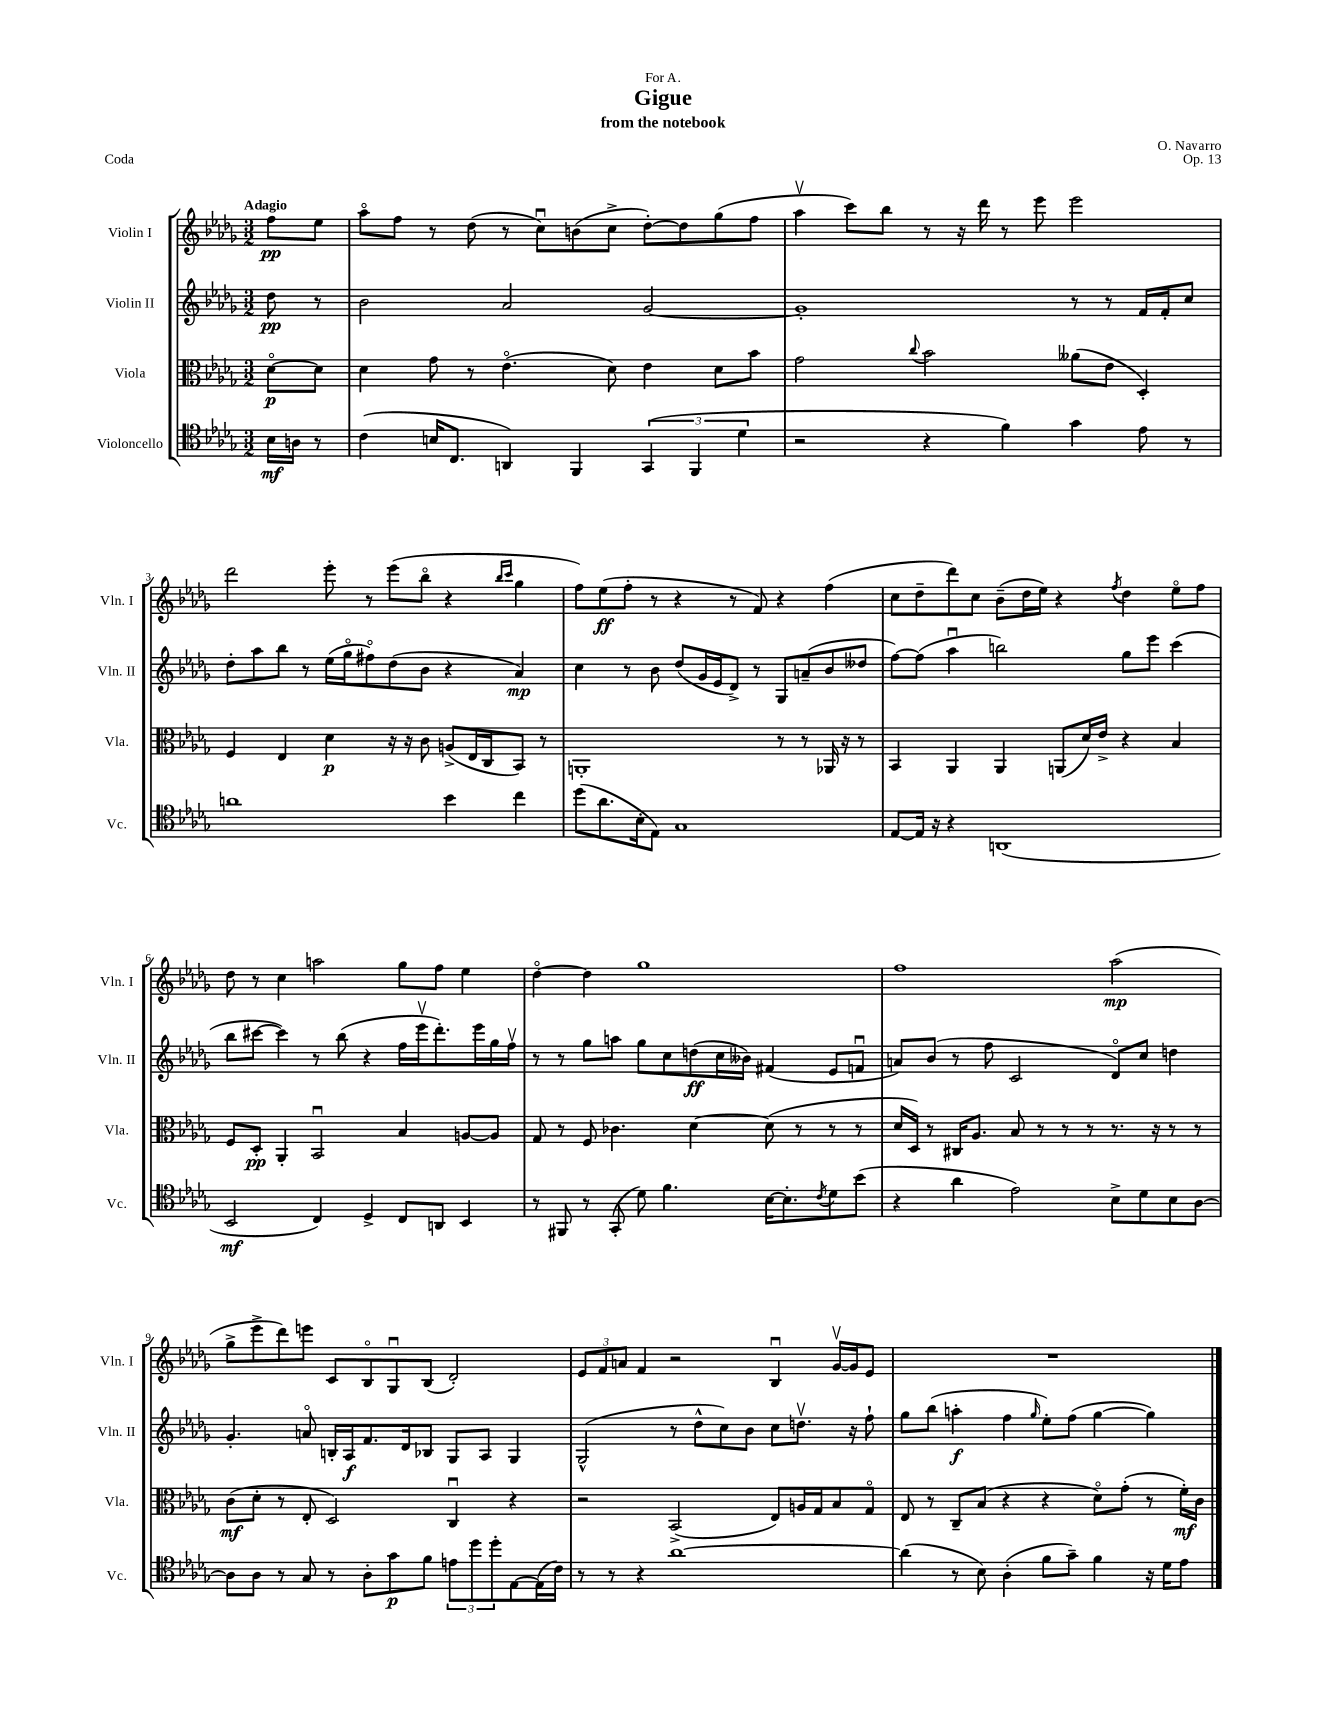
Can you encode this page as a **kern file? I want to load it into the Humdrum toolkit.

**kern	**dynam	**kern	**dynam	**kern	**dynam	**kern	**dynam
*part4	*part4	*part3	*part3	*part2	*part2	*part1	*part1
*staff4	*staff4	*staff3	*staff3	*staff2	*staff2	*staff1	*staff1
*I"Violoncello	*	*I"Viola	*	*I"Violin II	*	*I"Violin I	*
*I'Vc.	*	*I'Vla.	*	*I'Vln. II	*	*I'Vln. I	*
*clefC4	*	*clefC3	*	*clefG2	*	*clefG2	*
*k[b-e-a-d-g-]	*	*k[b-e-a-d-g-]	*	*k[b-e-a-d-g-]	*	*k[b-e-a-d-g-]	*
*M3/2	*	*M3/2	*	*M3/2	*	*M3/2	*
=	=	=	=	=	=	=	=
!	!	!	!	!	!	!LO:TX:a:B:t=Adagio	!
16B-\LL	mf	[8d-\L	p	8dd-\	pp	8ff\L	pp
16An\JJ	.	.	.	.	.	.	.
8r	.	8d-\J]	.	8r	.	8ee-\J	.
=1	=1	=1	=1	=1	=1	=1	=1
(4c\	.	4d-\	.	2b-\	.	8aa-\L	.
.	.	.	.	.	.	8ff\J	.
16Bn/KL	.	8g-\	.	.	.	8r	.
8.C/J	.	.	.	.	.	.	.
.	.	8r	.	.	.	(8dd-\	.
4AAn/)	.	(4.e-\	.	2a-/	.	8r	.
.	.	.	.	.	.	8ccu\L)	.
4FF/	.	.	.	.	.	(8bn\	.
.	.	8d-\)	.	.	.	8cc^\J	.
(6GG-/	.	4e-\	.	[2g-/	.	[8dd-'\L)	.
.	.	.	.	.	.	8dd-\]	.
6FF/	.	.	.	.	.	.	.
.	.	8d-\L	.	.	.	(8gg-\	.
6d-\	.	.	.	.	.	.	.
.	.	8b-\J	.	.	.	8ff\J	.
=2	=2	=2	=2	=2	=2	=2	=2
2r	.	2g-\	.	1g-']	.	4aa-v\	.
.	.	.	.	.	.	8ccc\L)	.
.	.	.	.	.	.	8bb-\J	.
.	.	8qqcc/	.	.	.	.	.
4r	.	2b-\	.	.	.	8r	.
.	.	.	.	.	.	16r	.
.	.	.	.	.	.	16ddd-\	.
4f\)	.	.	.	.	.	8r	.
.	.	.	.	.	.	8eee-\	.
4g-\	.	(8a--X\L	.	8r	.	2eee-\	.
.	.	8e-\J	.	8r	.	.	.
8e-\	.	4D-'/)	.	16f/LL	.	.	.
.	.	.	.	16f'/J	.	.	.
8r	.	.	.	8cc/J	.	.	.
!!LO:LB:g=z
=3	=3	=3	=3	=3	=3	=3	=3
1an	.	4F/	.	8dd-'\L	.	2ddd-\	.
.	.	.	.	8aa-\	.	.	.
.	.	4E-/	.	8bb-\J	.	.	.
.	.	.	.	8r	.	.	.
.	.	4d-\	p	(16ee-\LL	.	8eee-'\	.
.	.	.	.	16gg-\J	.	.	.
.	.	.	.	8ff#X\)	.	8r	.
.	.	16r	.	(8dd-\	.	(8eee-\L	.
.	.	16r	.	.	.	.	.
.	.	8c\	.	8b-\J	.	8bb-\J	.
4b-\	.	(8An^/L	.	4r	.	4r	.
.	.	16E-/L	.	.	.	.	.
.	.	16C/J	.	.	.	.	.
.	.	.	.	.	.	16qqbb-/LL	.
.	.	.	.	.	.	16qqccc/JJ	.
4cc\	.	8BB-/J)	.	4a-/)	mp	4gg-\	.
.	.	8r	.	.	.	.	.
=4	=4	=4	=4	=4	=4	=4	=4
(8dd-\L	.	1AAn'	.	4cc\	.	8ff\L)	.
8.a-\	.	.	.	.	.	(8ee-\	ff
.	.	.	.	8r	.	8ff'\J	.
16B-'\k	.	.	.	.	.	.	.
8E-\J)	.	.	.	8b-\	.	8r	.
1G-	.	.	.	(8dd-/L	.	4r	.
.	.	.	.	16g-/L	.	.	.
.	.	.	.	16e-/J	.	.	.
.	.	.	.	8d-^/J)	.	8r	.
.	.	.	.	8r	.	8f/)	.
.	.	8r	.	8G-/L	.	4r	.
.	.	8r	.	(8an~/	.	.	.
.	.	16AA-X/	.	8b-/	.	(4ff\	.
.	.	16r	.	.	.	.	.
.	.	8r	.	8dd--X/J	.	.	.
=5	=5	=5	=5	=5	=5	=5	=5
[8E-/L	.	4BB-/	.	[8ff\L)	.	8cc\L	.
16E-/Jk]	.	.	.	(8ff\J]	.	8dd-~\	.
16r	.	.	.	.	.	.	.
4r	.	4AA-/	.	4aa-u\	.	8ddd-\)	.
.	.	.	.	.	.	8cc\J	.
(1AAn	.	4AA-/	.	2bbn\)	.	(8b-~\L	.
.	.	.	.	.	.	16dd-\L	.
.	.	.	.	.	.	16ee-\JJ)	.
.	.	(8AAn/L	.	.	.	4r	.
.	.	16d-/L)	.	.	.	.	.
.	.	16e-^/JJ	.	.	.	.	.
.	.	.	.	.	.	8qff/	.
.	.	4r	.	8gg-\L	.	4dd-\	.
.	.	.	.	8eee-\J	.	.	.
.	.	4B-/	.	(4ccc\	.	8ee-\L	.
.	.	.	.	.	.	8ff\J	.
!!LO:LB:g=z
=6	=6	=6	=6	=6	=6	=6	=6
2BB-/	mf	8F/L	.	8bb-\L	.	8dd-\	.
.	.	8D-'/J	pp	[8ccc#X\J	.	8r	.
.	.	4AA-'/	.	4ccc#\])	.	4cc\	.
4C/)	.	2BB-u/	.	8r	.	2aan\	.
.	.	.	.	(8bb-\	.	.	.
4D-^/	.	.	.	4r	.	.	.
8C/L	.	4B-/	.	16ff\LL	.	8gg-\L	.
.	.	.	.	16eee-v\J	.	.	.
8AAn/J	.	.	.	8.ddd-'\)	.	8ff\J	.
4BB-/	.	[8An/L	.	.	.	4ee-\	.
.	.	.	.	16eee-\L	.	.	.
.	.	8A/J]	.	16gg-\	.	.	.
.	.	.	.	16ffv\JJ	.	.	.
=7	=7	=7	=7	=7	=7	=7	=7
8r	.	8G-/	.	8r	.	[4dd-\	.
8FF#X/	.	8r	.	8r	.	.	.
8r	.	8F/	.	8gg-\L	.	4dd-\]	.
(8GG-'/	.	4.c-X\	.	8aan\J	.	.	.
8d-\)	.	.	.	8gg-\L	.	1gg-	.
4.f\	.	.	.	8cc\	.	.	.
.	.	[4d-\	.	(8ddn\	ff	.	.
.	.	.	.	16cc\L	.	.	.
.	.	.	.	16b--X\JJ)	.	.	.
[16B-\KL	.	(8d-\]	.	(4f#X/	.	.	.
8.B-'\]	.	.	.	.	.	.	.
.	.	8r	.	.	.	.	.
8qc/	.	.	.	.	.	.	.
8d-\	.	8r	.	8e-/L	.	.	.
(8b-\J	.	8r	.	8fnu/J	.	.	.
=8	=8	=8	=8	=8	=8	=8	=8
4r	.	16d-/LL	.	8an/L)	.	1ff	.
.	.	16D-/JJ)	.	.	.	.	.
.	.	8r	.	(8b-/J	.	.	.
4a-\	.	16C#X/KL	.	8r	.	.	.
.	.	8.A-/J	.	.	.	.	.
.	.	.	.	8ff\	.	.	.
2e-\)	.	8B-/	.	2c/	.	.	.
.	.	8r	.	.	.	.	.
.	.	8r	.	.	.	.	.
.	.	8r	.	.	.	.	.
8B-^\L	.	8.r	.	8d-/L)	.	(2aa-\	mp
8d-\	.	.	.	8cc/J	.	.	.
.	.	16r	.	.	.	.	.
8B-\	.	8r	.	4ddn\	.	.	.
[8A-\J	.	8r	.	.	.	.	.
!!LO:LB:g=z
=9	=9	=9	=9	=9	=9	=9	=9
8A-\L]	.	(8c\L	mf	4.g-'/	.	8gg-^\L	.
8A-\J	.	8d-'\J	.	.	.	8eee-^\	.
8r	.	8r	.	.	.	8ddd-\)	.
8G-/	.	8E-'/	.	8an/	.	8eeen\J	.
8r	.	2D-/)	.	16Bn'/LL	.	8c/L	.
.	.	.	.	16A-/J	f	.	.
8A-'\L	.	.	.	8.f/	.	8B-/	.
8g-\	p	.	.	.	.	8G-u/	.
.	.	.	.	16d-/k	.	.	.
8f\J	.	.	.	8B-X/J	.	(8B-/J	.
12en\L	.	4Cu/	.	8G-/L	.	2d-'/)	.
12dd-\	.	.	.	.	.	.	.
.	.	.	.	8A-/J	.	.	.
12dd-'\	.	.	.	.	.	.	.
[8E-\	.	4r	.	4G-/	.	.	.
(16E-\L]	.	.	.	.	.	.	.
16c\JJ)	.	.	.	.	.	.	.
=10	=10	=10	=10	=10	=10	=10	=10
8r	.	2r	.	(2G-^^/	.	12e-/L	.
.	.	.	.	.	.	12f/	.
8r	.	.	.	.	.	.	.
.	.	.	.	.	.	12an/J	.
4r	.	.	.	.	.	4f/	.
[1a-	.	(2BB-^/	.	8r	.	2r	.
.	.	.	.	8dd-^^\L	.	.	.
.	.	.	.	8cc\)	.	.	.
.	.	.	.	8b-\J	.	.	.
.	.	8E-/L)	.	8cc\L	.	4B-u/	.
.	.	16An/L	.	8.ddnv\J	.	.	.
.	.	16G-/J	.	.	.	.	.
.	.	8B-/	.	.	.	[16g-v/LL	.
.	.	.	.	16r	.	16g-/J]	.
.	.	8G-/J	.	8ff`\	.	8e-/J	.
=11	=11	=11	=11	=11	=11	=11	=11
(4a-\]	.	8E-/	.	8gg-\L	.	1.r	.
.	.	8r	.	(8bb-\J	.	.	.
8r	.	8C~/L	.	4aan'\	f	.	.
8B-\)	.	(8B-/J	.	.	.	.	.
(4A-'\	.	4r	.	4ff\	.	.	.
.	.	.	.	16qqgg-/	.	.	.
8f\L	.	4r	.	8ee-'\L)	.	.	.
8g-~\J)	.	.	.	(8ff\J	.	.	.
4f\	.	8d-\L)	.	[4gg-\	.	.	.
.	.	(8g-'\J	.	.	.	.	.
16r	.	8r	.	4gg-\])	.	.	.
16d-\KL	.	.	.	.	.	.	.
8e-\J	.	16f'\LL)	mf	.	.	.	.
.	.	16c\JJ	.	.	.	.	.
==	==	==	==	==	==	==	==
*-	*-	*-	*-	*-	*-	*-	*-
